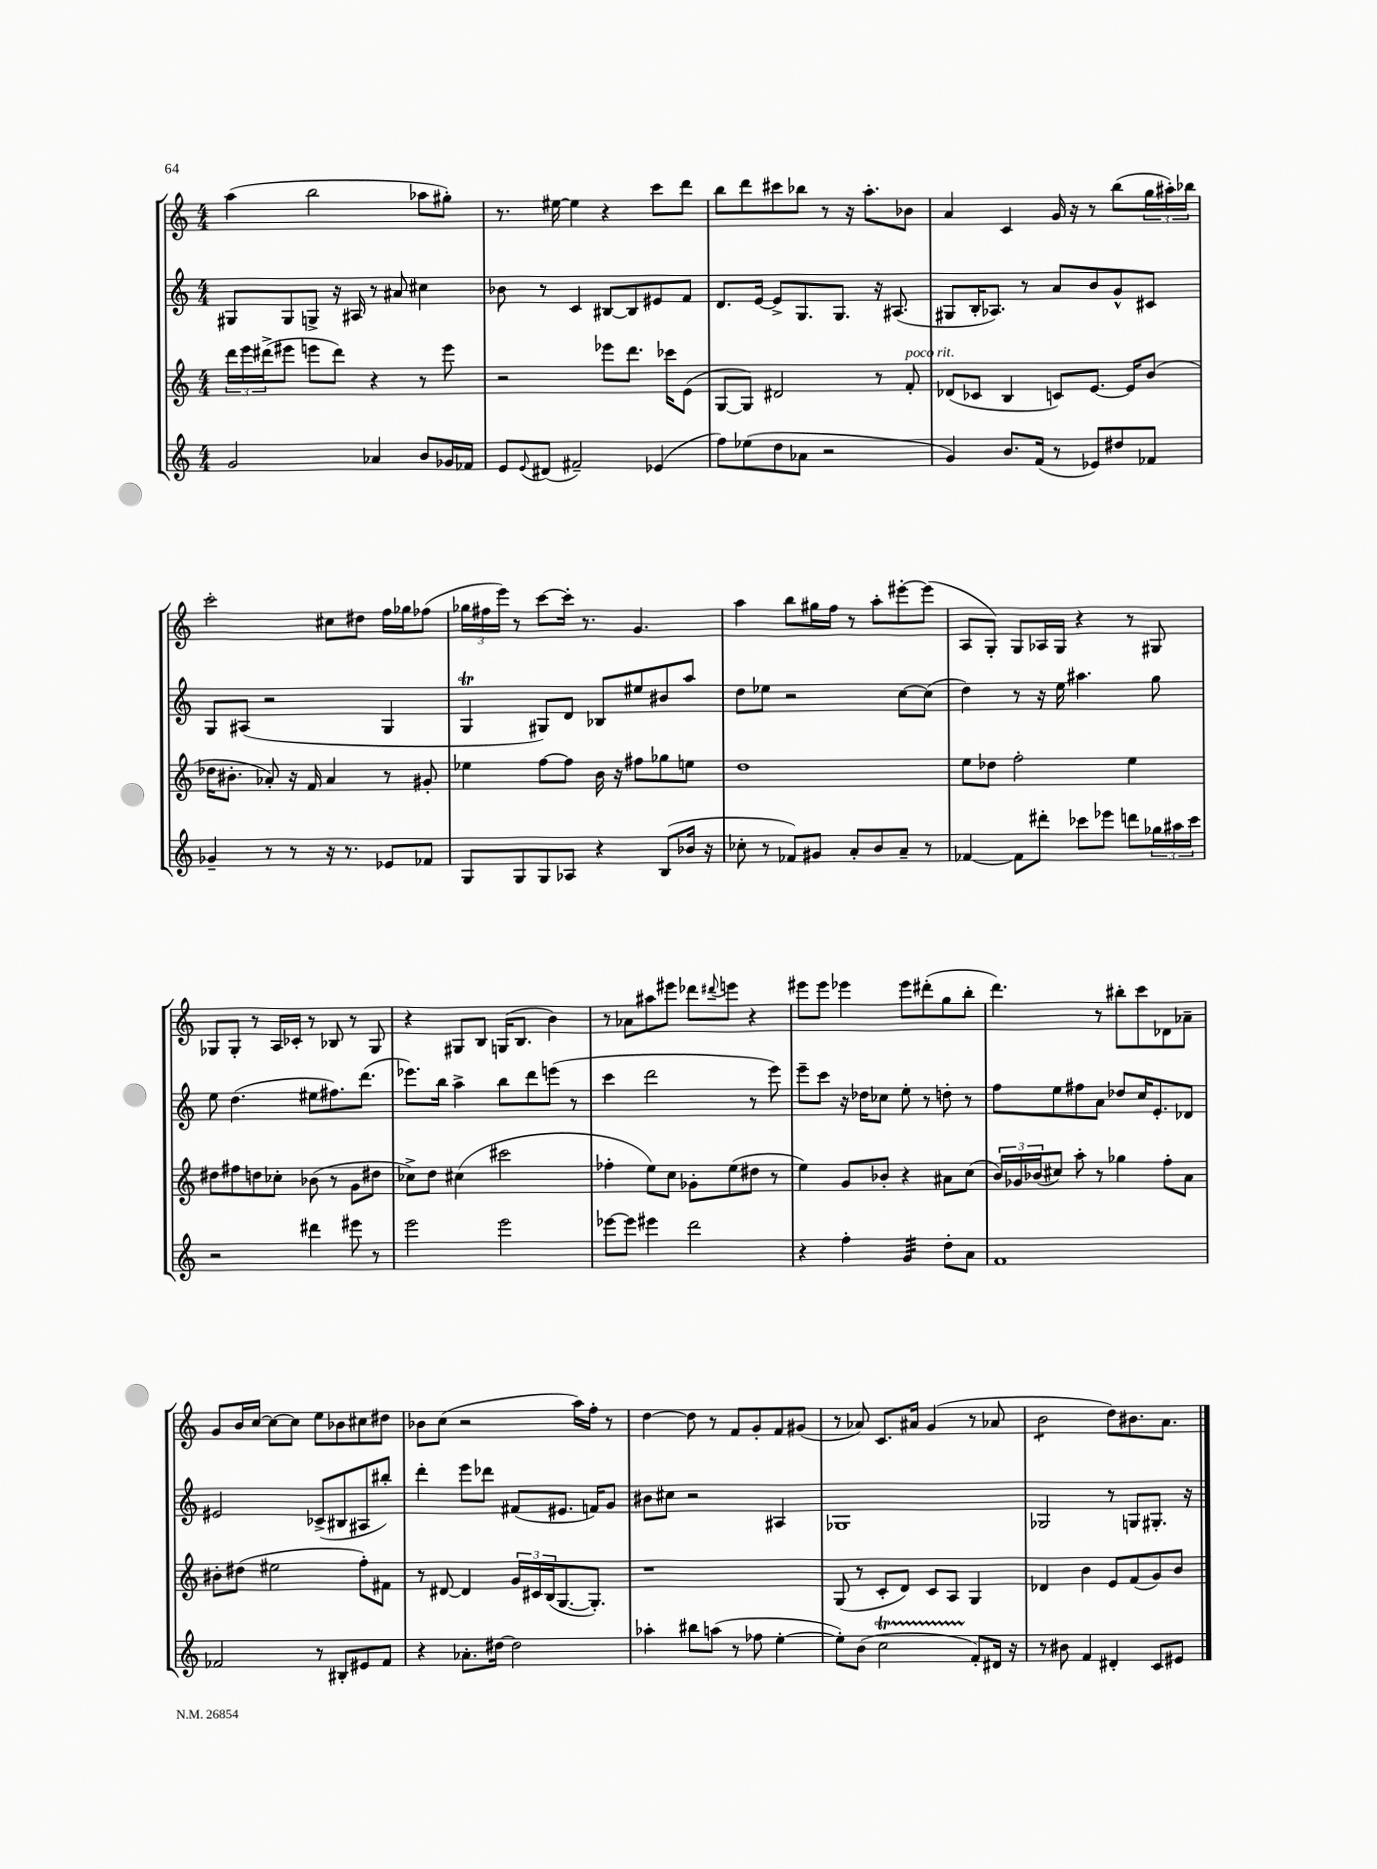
<<
\new StaffGroup <<
\new Staff = "s0" {
    \clef treble \key c \major \numericTimeSignature \time 4/4
    a''4( b''2 aes''8 gis''8-.) |
    r8. eis''16~ eis''4 r4 c'''8 d'''8 |
    b''8 d'''8 cis'''8 bes''8 r8 r16 a''8.-. bes'8 |
    a'4 c'4 g'16 r16 r8 b''8( \tuplet 3/2 { g''16 ais''16-.) bes''16 } |
    c'''2-. cis''8 dis''8 f''16 ges''16 fes''8( |
    \tuplet 3/2 { ges''16 fis''16 e'''16) } r8 c'''8~ c'''16-. r8. g'4. |
    a''4 b''8 gis''16 f''16 r8 a''8-. eis'''8~-. eis'''8( |
    a8 g8-.) g8 aes16 g16 r4 r8 gis8 |
    ges8 ges8-. r8 a16 ces'16-. r8 bes8 r8 ges8 |
    r4 gis8 b8 g16( b8. b'4) |
    r8 aes'8 ais''8 eis'''8 des'''8 \appoggiatura { dis'''8 } e'''8 r4 |
    eis'''8 eis'''8 ees'''4 ees'''8 dis'''8-.( g''8 b''8-. |
    d'''4.) r8 bis''8-. c'''8 des'8 aes'8-- |
    g'8 b'16 c''16~ c''8~ c''8 e''8 bes'8 cis''8 dis''8 |
    bes'8 c''8( r2 a''16) f''16-. r8 |
    d''4~ d''8 r8 f'8 g'8-. f'8 gis'8( |
    r8 aes'8) c'8. ais'16 g'4( r8 aes'8 |
    b'2:8 d''8) bis'8. a'8. \bar "|." |
}
\new Staff = "s1" {
    \clef treble \key c \major \numericTimeSignature \time 4/4
    gis8 gis8 g8-> r16 ais16 r8 ais'8 cis''4 |
    bes'8 r8 c'4 bis8~ bis8 eis'8 f'8 |
    d'8. e'16~ e'8-> g8. g8. r16 ais8.( |
    gis8 b16-. aes8.) r8 a'8 b'8 g'8-^ cis'8 |
    g8 ais8( r2 g4 |
    g4\trill gis8) d'8 bes8 eis''8 bis'8 a''8 |
    d''8 ees''8 r2 c''8~ c''8( |
    d''4) r8 r16 e''16 ais''4. g''8 |
    e''8 d''4.( eis''8 fis''8.) d'''8.( |
    ees'''8.) b''16 a''4-> b''8 d'''8 e'''8( r8 |
    c'''4 d'''2 r8 e'''8) |
    e'''8-- c'''8 r16 des''16 ces''8 e''8-. r8 d''8-. r8 |
    f''8 e''8 fis''8 a'8 des''8 c''16 e'8.-. des'8 |
    eis'2 ces'8->( bis8 ais8 bis''8-.) |
    d'''4-. e'''8 des'''8 fis'8( eis'8. f'16) g'8 |
    bis'8 cis''8 r2 ais4 |
    ges1 |
    ges2 r8 g8 gis8.-. r16 \bar "|." |
}
\new Staff = "s2" {
    \clef treble \key c \major \numericTimeSignature \time 4/4
    \tuplet 3/2 { d'''16 e'''16 dis'''16->( } eis'''8 e'''8 dis'''8) r4 r8 e'''8 |
    r2 ees'''8 d'''8. ces'''16 e'8( |
    g8~ g8) dis'2 r8 f'8-.^\markup { \italic "poco rit." } |
    des'8( ces'8 b4 c'8) e'8.~ e'16 b'8( |
    des''16 bis'8.-. aes'8-.) r16 f'16 aes'4 r8 gis'8-. |
    ees''4 f''8~ f''8 b'16 r16 fis''8 ges''8 e''8 |
    d''1 |
    e''8 des''8 f''2-. e''4 |
    dis''8 fis''8 d''8 ces''8-. bes'8( r8 g'8 dis''8 |
    ces''8->) d''8 cis''4( cis'''2 |
    fes''4-. e''8) c''8 ges'8-. e''8( dis''8 r8 |
    e''4) g'8 bes'8-. r4 ais'8 c''8( |
    \tuplet 3/2 { b'16) ges'16 bes'16( } cis''8) a''8-. r8 ges''4 f''8-. a'8 |
    bis'8-. dis''8( eis''2 f''8-.) fis'8 |
    r8 dis'8~ dis'4 \tuplet 3/2 { g'16 cis'16 b16( } g8.~ g8.-.) |
    r1 |
    g8( r8 c'8-. d'8) c'8 a8 g4 |
    des'4 b'4 e'8 f'8( g'8) b'8 \bar "|." |
}
\new Staff = "s3" {
    \clef treble \key c \major \numericTimeSignature \time 4/4
    g'2 aes'4 b'8 ges'16 fes'16 |
    e'8 \appoggiatura { e'8 } dis'8( fis'2--) ees'4( |
    f''8) ees''8( d''8 aes'8 r2 |
    g'4) b'8. f'16( r8 ees'8) dis''8 fes'8 |
    ges'4-- r8 r8 r16 r8. ees'8 fes'8 |
    g8 g8 g8 aes8 r4 b8( bes'16 r16 |
    ces''8-. r8 fes'8) gis'8 a'8-. b'8 a'8-- r8 |
    fes'4~ fes'8 dis'''8-. ces'''8 ees'''8 d'''8 \tuplet 3/2 { ges''16 ais''16 ces'''16 } |
    r2 dis'''4 eis'''8 r8 |
    e'''2 e'''2 |
    ees'''8~ ees'''8 eis'''4 d'''2 |
    r4 f''4-. g'4:32 d''8-. a'8 |
    f'1 |
    fes'2 r8 bis8-. eis'8 fes'8 |
    r4 aes'8.-. dis''16~ dis''2 |
    aes''4-. bis''8 a''8( r8 fes''8 e''4~-. |
    e''8-.) b'8( c''2\startTrillSpan f'8-.\stopTrillSpan) dis'16 r16 |
    r8 bis'8 f'4 dis'4-. c'8 eis'8 \bar "|." |
}
>>
>>
\layout { \context { \Score \remove "Bar_number_engraver" } }
